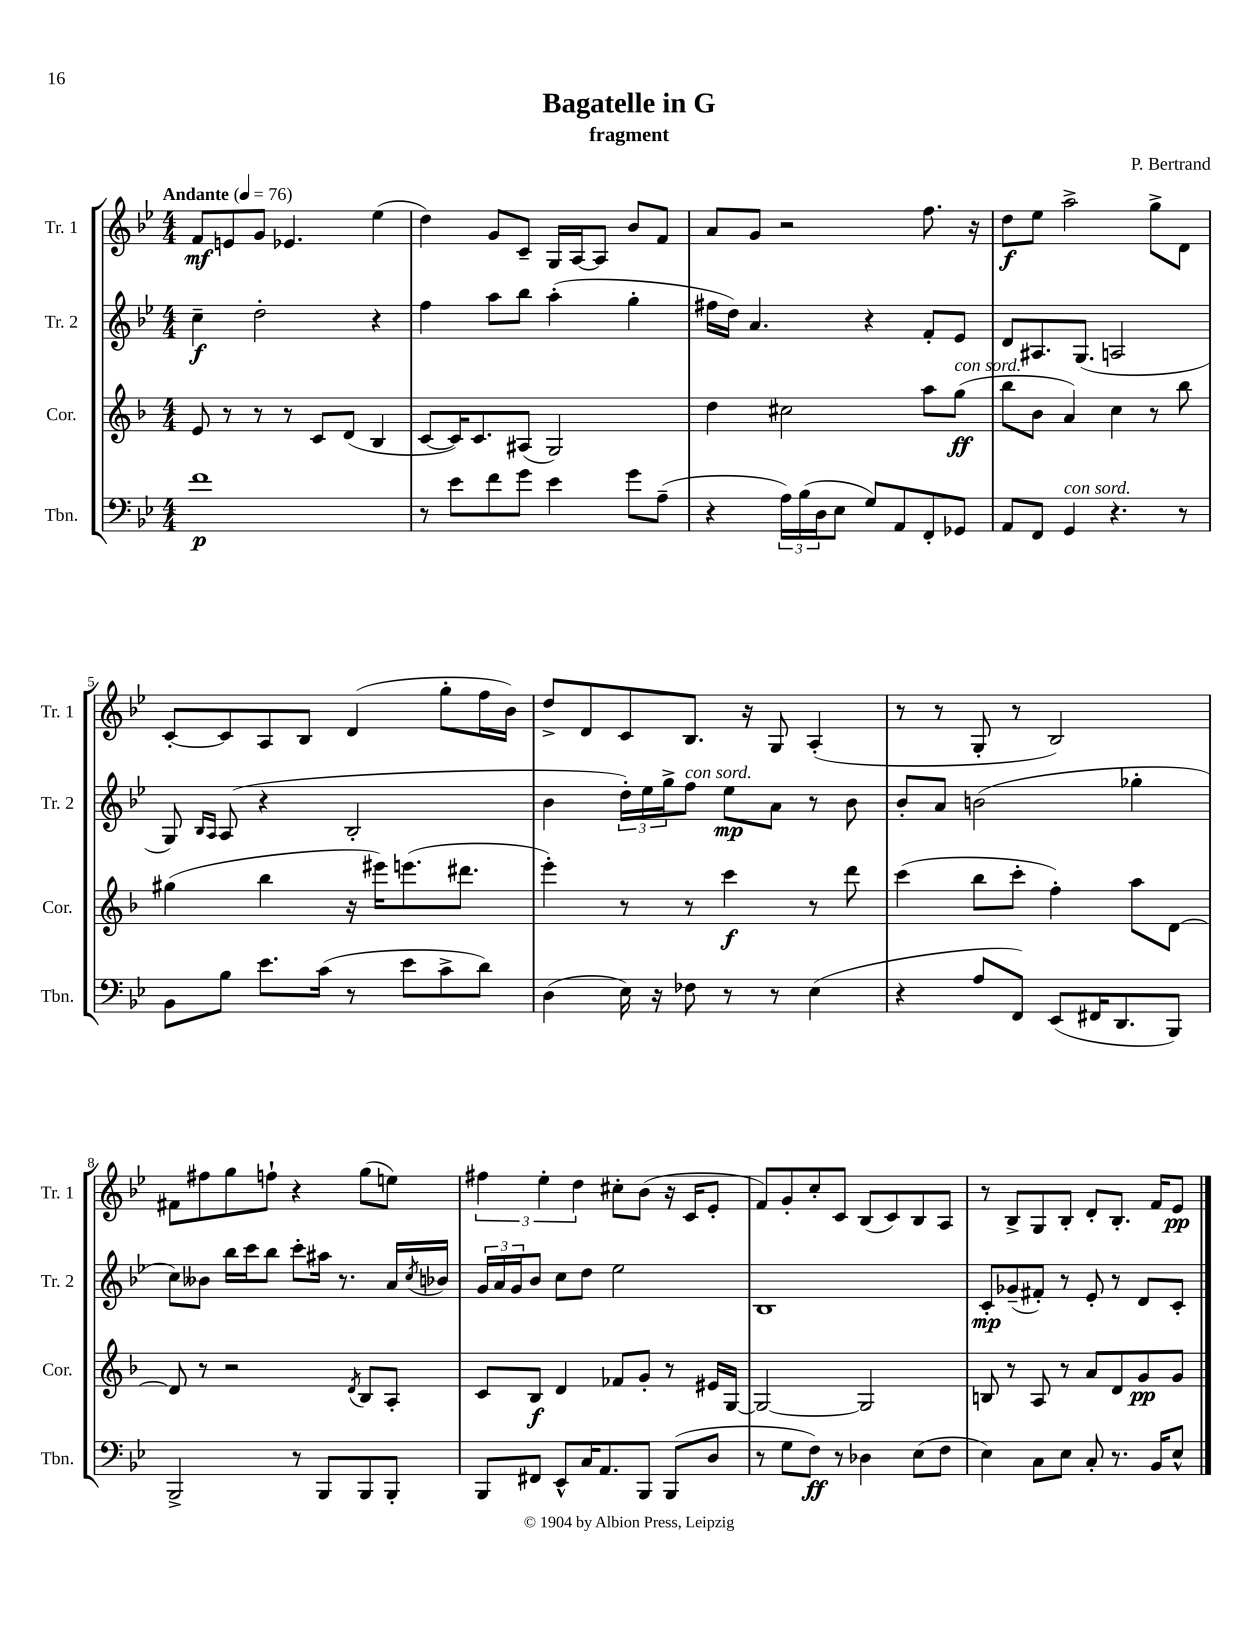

**kern	**dynam	**kern	**dynam	**kern	**dynam	**kern	**dynam
*part4	*part4	*part3	*part3	*part2	*part2	*part1	*part1
*staff4	*staff4	*staff3	*staff3	*staff2	*staff2	*staff1	*staff1
*I"Tbn.	*	*I"Cor.	*	*I"Tr. 2	*	*I"Tr. 1	*
*I'Tbn.	*	*I'Cor.	*	*I'Tr. 2	*	*I'Tr. 1	*
*clefF4	*	*clefG2	*	*clefG2	*	*clefG2	*
*k[b-e-]	*	*k[b-]	*	*k[b-e-]	*	*k[b-e-]	*
*M4/4	*	*M4/4	*	*M4/4	*	*M4/4	*
*MM76	*	*MM76	*	*MM76	*	*MM76	*
=1	=1	=1	=1	=1	=1	=1	=1
!	!	!	!	!	!	!LO:TX:a:B:t=Andante	!
1f	p	8e/	.	4cc~\	f	8f/L	mf
.	.	8r	.	.	.	8en/	.
.	.	8r	.	2dd'\	.	8g/J	.
.	.	8r	.	.	.	4.e-X/	.
.	.	8c/L	.	.	.	.	.
.	.	(8d/J	.	.	.	.	.
.	.	4B-/	.	4r	.	(4ee-\	.
=2	=2	=2	=2	=2	=2	=2	=2
8r	.	[8c/L	.	4ff\	.	4dd\)	.
8e-\L	.	16c/K])	.	.	.	.	.
.	.	8.c/	.	.	.	.	.
8f\	.	.	.	8aa\L	.	8g/L	.
8g\J	.	(8A#X/J	.	8bb-\J	.	8c~/J	.
4e-\	.	2G/)	.	(4aa'\	.	16G/LL	.
.	.	.	.	.	.	[16A/J	.
.	.	.	.	.	.	8A/J]	.
8g\L	.	.	.	4gg'\	.	8b-/L	.
(8A~\J	.	.	.	.	.	8f/J	.
=3	=3	=3	=3	=3	=3	=3	=3
4r	.	4dd\	.	16ff#X\LL	.	8a/L	.
.	.	.	.	16dd\JJ)	.	.	.
.	.	.	.	4.a/	.	8g/J	.
24A\LL)	.	2cc#X\	.	.	.	2r	.
(24B-\	.	.	.	.	.	.	.
24D\J	.	.	.	.	.	.	.
8E-\J	.	.	.	.	.	.	.
8G/L)	.	.	.	4r	.	.	.
8AA/	.	.	.	.	.	.	.
8FF'/	.	8aa\L	.	8f'/L	.	8.ff\	.
!	!	!LO:TX:a:i:t=con sord.	!	!	!	!	!
8GG-X/J	.	(8gg\J	ff	8e-/J	.	.	.
.	.	.	.	.	.	16r	.
=4	=4	=4	=4	=4	=4	=4	=4
8AA/L	.	8bb-\L	.	8d/L	.	8dd\L	f
8FF/J	.	8b-\J	.	8.A#X/	.	8ee-\J	.
!LO:TX:a:i:t=con sord.	!	!	!	!	!	!	!
4GG/	.	4a/)	.	.	.	2aa^\	.
.	.	.	.	(8.G/J	.	.	.
4.r	.	4cc\	.	2An/	.	.	.
.	.	8r	.	.	.	8gg^\L	.
8r	.	8bb-\	.	.	.	8d\J	.
!!LO:LB:g=z
=5	=5	=5	=5	=5	=5	=5	=5
8BB-\L	.	(4gg#X\	.	8G/)	.	[8c'/L	.
.	.	.	.	16qqB-/LL	.	.	.
.	.	.	.	16qqA/JJ	.	.	.
8B-\J	.	.	.	(8A/	.	8c/]	.
8.e-\L	.	4bb-\	.	4r	.	8A/	.
.	.	.	.	.	.	8B-/J	.
(16c\Jk	.	.	.	.	.	.	.
8r	.	16r	.	2B-'/	.	(4d/	.
.	.	16eee#X\KL)	.	.	.	.	.
8e-\L	.	(8.eeen\	.	.	.	.	.
8c^\	.	.	.	.	.	8gg'\L	.
.	.	8.ddd#X\J	.	.	.	.	.
8d\J)	.	.	.	.	.	16ff\L	.
.	.	.	.	.	.	16b-\JJ)	.
=6	=6	=6	=6	=6	=6	=6	=6
(4D\	.	4eee'\)	.	4b-\	.	8dd^/L	.
.	.	.	.	.	.	8d/	.
16E-\)	.	8r	.	24dd'\LL)	.	8c/	.
.	.	.	.	24ee-\	.	.	.
16r	.	.	.	.	.	.	.
.	.	.	.	24gg^\J	.	.	.
!	!	!	!	!LO:TX:a:i:t=con sord.	!	!	!
8F-X\	.	8r	.	8ff\J	.	8.B-/J	.
8r	.	4ccc\	f	8ee-\L	mp	.	.
.	.	.	.	.	.	16r	.
8r	.	.	.	8a\J	.	8G/	.
(4E-\	.	8r	.	8r	.	(4A'/	.
.	.	8ddd\	.	8b-\	.	.	.
=7	=7	=7	=7	=7	=7	=7	=7
4r	.	(4ccc\	.	8b-'/L	.	8r	.
.	.	.	.	8a/J	.	8r	.
8A/L	.	8bb-\L	.	(2bn\	.	8G'/	.
8FF/J)	.	8ccc'\J	.	.	.	8r	.
(8EE-/L	.	4ff'\)	.	.	.	2B-/)	.
16FF#X/K	.	.	.	.	.	.	.
8.DD/	.	.	.	.	.	.	.
.	.	8aa\L	.	4gg-X'\	.	.	.
8BBB-/J)	.	[8d\J	.	.	.	.	.
!!LO:LB:g=z
=8	=8	=8	=8	=8	=8	=8	=8
2BBB-^/	.	8d/]	.	8cc\L)	.	8f#X\L	.
.	.	8r	.	8b--X\J	.	8ff#X\	.
.	.	2r	.	16bb-\LL	.	8gg\	.
.	.	.	.	16ccc\J	.	.	.
.	.	.	.	8bb-\J	.	8ffn`\J	.
8r	.	.	.	8ccc'\L	.	4r	.
8BBB-/L	.	.	.	16aa#X\Jk	.	.	.
.	.	.	.	8.r	.	.	.
.	.	8qd/	.	.	.	.	.
8BBB-/	.	8B-/L	.	.	.	(8gg\L	.
8BBB-'/J	.	8A'/J	.	16a/LL	.	8een\J)	.
.	.	.	.	8qcc/	.	.	.
.	.	.	.	16b-X/JJ	.	.	.
=9	=9	=9	=9	=9	=9	=9	=9
8BBB-/L	.	8c/L	.	24g/LL	.	6ff#X\	.
.	.	.	.	24a/	.	.	.
.	.	.	.	24g/J	.	.	.
8FF#X/J	.	8B-/J	f	8b-/J	.	.	.
.	.	.	.	.	.	6ee-'\	.
8EE-^^/L	.	4d/	.	8cc\L	.	.	.
.	.	.	.	.	.	6dd\	.
16C/K	.	.	.	8dd\J	.	.	.
8.AA/	.	.	.	.	.	.	.
.	.	8f-X/L	.	2ee-\	.	8cc#X'\L	.
8BBB-/J	.	8g'/J	.	.	.	(8b-\J	.
(8BBB-/L	.	8r	.	.	.	16r	.
.	.	.	.	.	.	16c/KL	.
8D/J	.	16e#X/LL	.	.	.	8e-'/J	.
.	.	[16G/JJ	.	.	.	.	.
=10	=10	=10	=10	=10	=10	=10	=10
8r	.	2G/_	.	1B-	.	8f/L)	.
8G\L	.	.	.	.	.	8g'/	.
8F\J)	ff	.	.	.	.	8cc'/	.
8r	.	.	.	.	.	8c/J	.
4D-X\	.	2G/]	.	.	.	(8B-/L	.
.	.	.	.	.	.	8c/)	.
(8E-\L	.	.	.	.	.	8B-/	.
8F\J	.	.	.	.	.	8A/J	.
=11	=11	=11	=11	=11	=11	=11	=11
4E-\)	.	8Bn/	.	8c'/L	mp	8r	.
.	.	8r	.	(8g-X~/	.	8B-^/L	.
8C\L	.	8A/	.	8f#X'/J)	.	8G/	.
8E-\J	.	8r	.	8r	.	8B-'/J	.
8C'/	.	8a/L	.	8e-'/	.	8d'/L	.
8.r	.	8d/	.	8r	.	8.B-'/J	.
.	.	8g/	pp	8d/L	.	.	.
16BB-/KL	.	.	.	.	.	16f/KL	.
8E-^^/J	.	8g/J	.	8c'/J	.	8e-/J	pp
==	==	==	==	==	==	==	==
*-	*-	*-	*-	*-	*-	*-	*-
